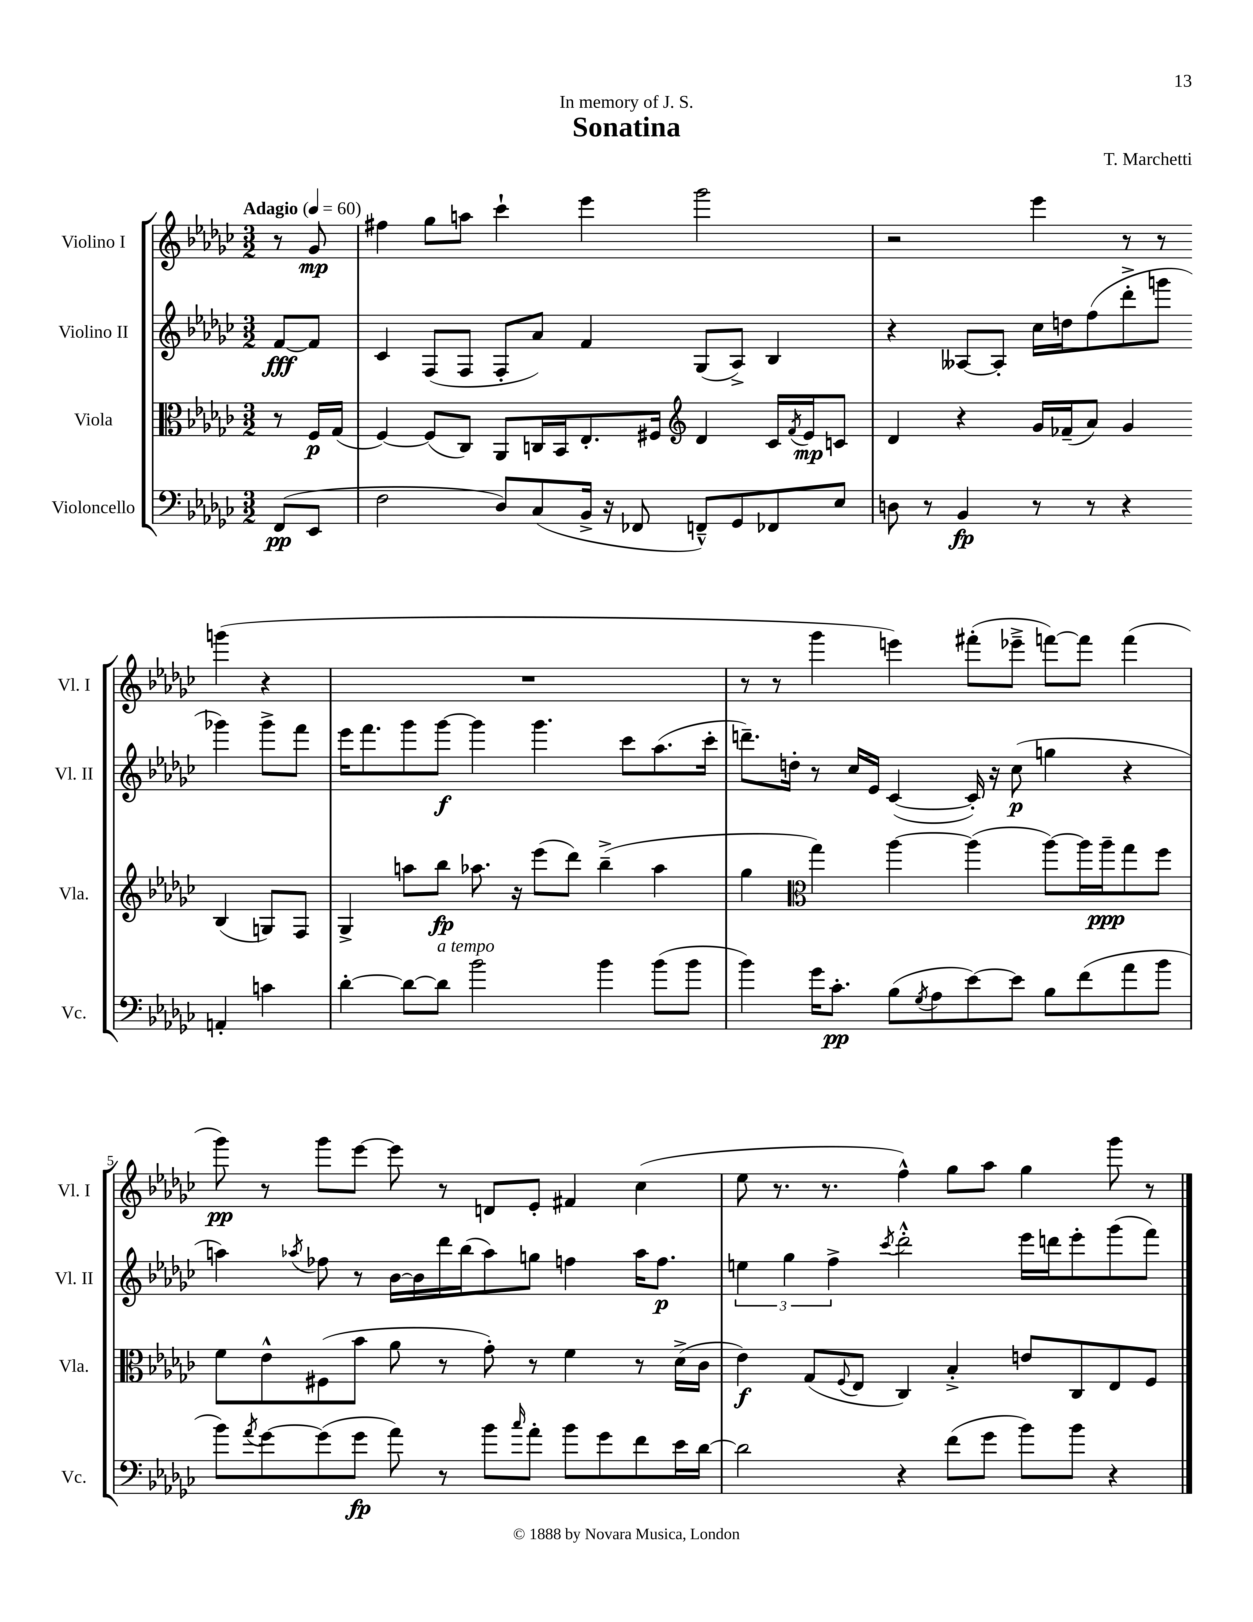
\header { title = "Sonatina" composer = "T. Marchetti" dedication = "In memory of J. S." }
<<
\new StaffGroup <<
\new Staff = "s0" \with { instrumentName = "Violino I" shortInstrumentName = "Vl. I" } {
    \clef treble \key ges \major \numericTimeSignature \time 3/2 \partial 4 \tempo "Adagio" 4 = 60
    r8 ges'8\mp |
    fis''4 ges''8 a''8 ces'''4-! ees'''4 ges'''2 |
    r2 ees'''4 r8 r8 g'''4( r4 |
    R1. |
    r8 r8 ges'''4 e'''4) fis'''8-.( ees'''8---> f'''8~) f'''8 f'''4( |
    ges'''8\pp) r8 ges'''8 ees'''8~ ees'''8 r8 d'8 ees'8-. fis'4 ces''4( |
    ees''8 r8. r8. f''4-^) ges''8 aes''8 ges''4 ges'''8 r8 \bar "|." |
}
\new Staff = "s1" \with { instrumentName = "Violino II" shortInstrumentName = "Vl. II" } {
    \clef treble \key ges \major \numericTimeSignature \time 3/2 \partial 4
    f'8~\fff f'8 |
    ces'4 f8( f8 f8-. aes'8) f'4 ges8( aes8->) bes4 |
    r4 aeses8~ aeses8-. ces''16 d''16 f''8( des'''8-.-> g'''8 ges'''4) ges'''8-> f'''8 |
    ees'''16 f'''8. ges'''8 ges'''8~\f ges'''4 ges'''4. ces'''8 aes''8.( ces'''16-. |
    d'''8.--) d''16-. r8 ces''16 ees'16 ces'4~( ces'16-.) r16 ces''8\p( g''4 r4 |
    a''4) \acciaccatura { aes''8 } fes''8 r8 bes'16~ bes'16 des'''16 bes''16( aes''8) g''8 f''4 aes''16 f''8.\p |
    \tuplet 3/2 { e''4 ges''4 f''4-> } \acciaccatura { ces'''8 } des'''2-.-^ ees'''16 d'''16 ees'''8-. ges'''8( f'''8) \bar "|." |
}
\new Staff = "s2" \with { instrumentName = "Viola" shortInstrumentName = "Vla." } {
    \clef alto \key ges \major \numericTimeSignature \time 3/2 \partial 4
    r8 f16\p ges16( |
    f4~) f8( ces8) aes,8 c16 bes,16 ees8.-. fis16 \clef treble des'4 ces'16 \acciaccatura { f'8 } ees'16\mp c'8 |
    des'4 r4 ges'16 fes'16--( aes'8) ges'4 bes4( g8) f8 |
    ges4-> a''8 bes''8\fp aes''8. r16 ees'''8( des'''8) bes''4--->( aes''4 |
    ges''4 \clef alto ges''4) aes''4~ aes''4( aes''8~) aes''16 aes''16--\ppp ges''8 f''8 |
    f'8 ees'8-^ fis8( bes'8 aes'8 r8 ges'8-.) r8 f'4 r8 des'16->( ces'16 |
    ees'4\f) ges8( \appoggiatura { f8 } ees8 ces4) bes4-.-> e'8 ces8 ees8 f8 \bar "|." |
}
\new Staff = "s3" \with { instrumentName = "Violoncello" shortInstrumentName = "Vc." } {
    \clef bass \key ges \major \numericTimeSignature \time 3/2 \partial 4
    f,8\pp( ees,8 |
    f2 des8) ces8( bes,16-> r16 fes,8 f,8---^) ges,8 fes,8 ees8 |
    d8 r8 bes,4\fp r8 r8 r4 a,4-. c'4 |
    des'4~-. des'8~ des'8^\markup { \italic "a tempo" } bes'2 bes'4 bes'8( bes'8 |
    bes'4) ges'16 ces'8.-.\pp bes8( \acciaccatura { ges8 } aes8 ees'8~) ees'8 bes8 f'8( aes'8 bes'8 |
    bes'8) \acciaccatura { aes'8 } ges'8~ ges'8( ges'8\fp aes'8) r8 bes'8 \grace { ces''16 } aes'8-. bes'8 ges'8 f'8 ees'16 des'16~ |
    des'2 r4 f'8( ges'8 bes'8) bes'8 r4 \bar "|." |
}
>>
>>
